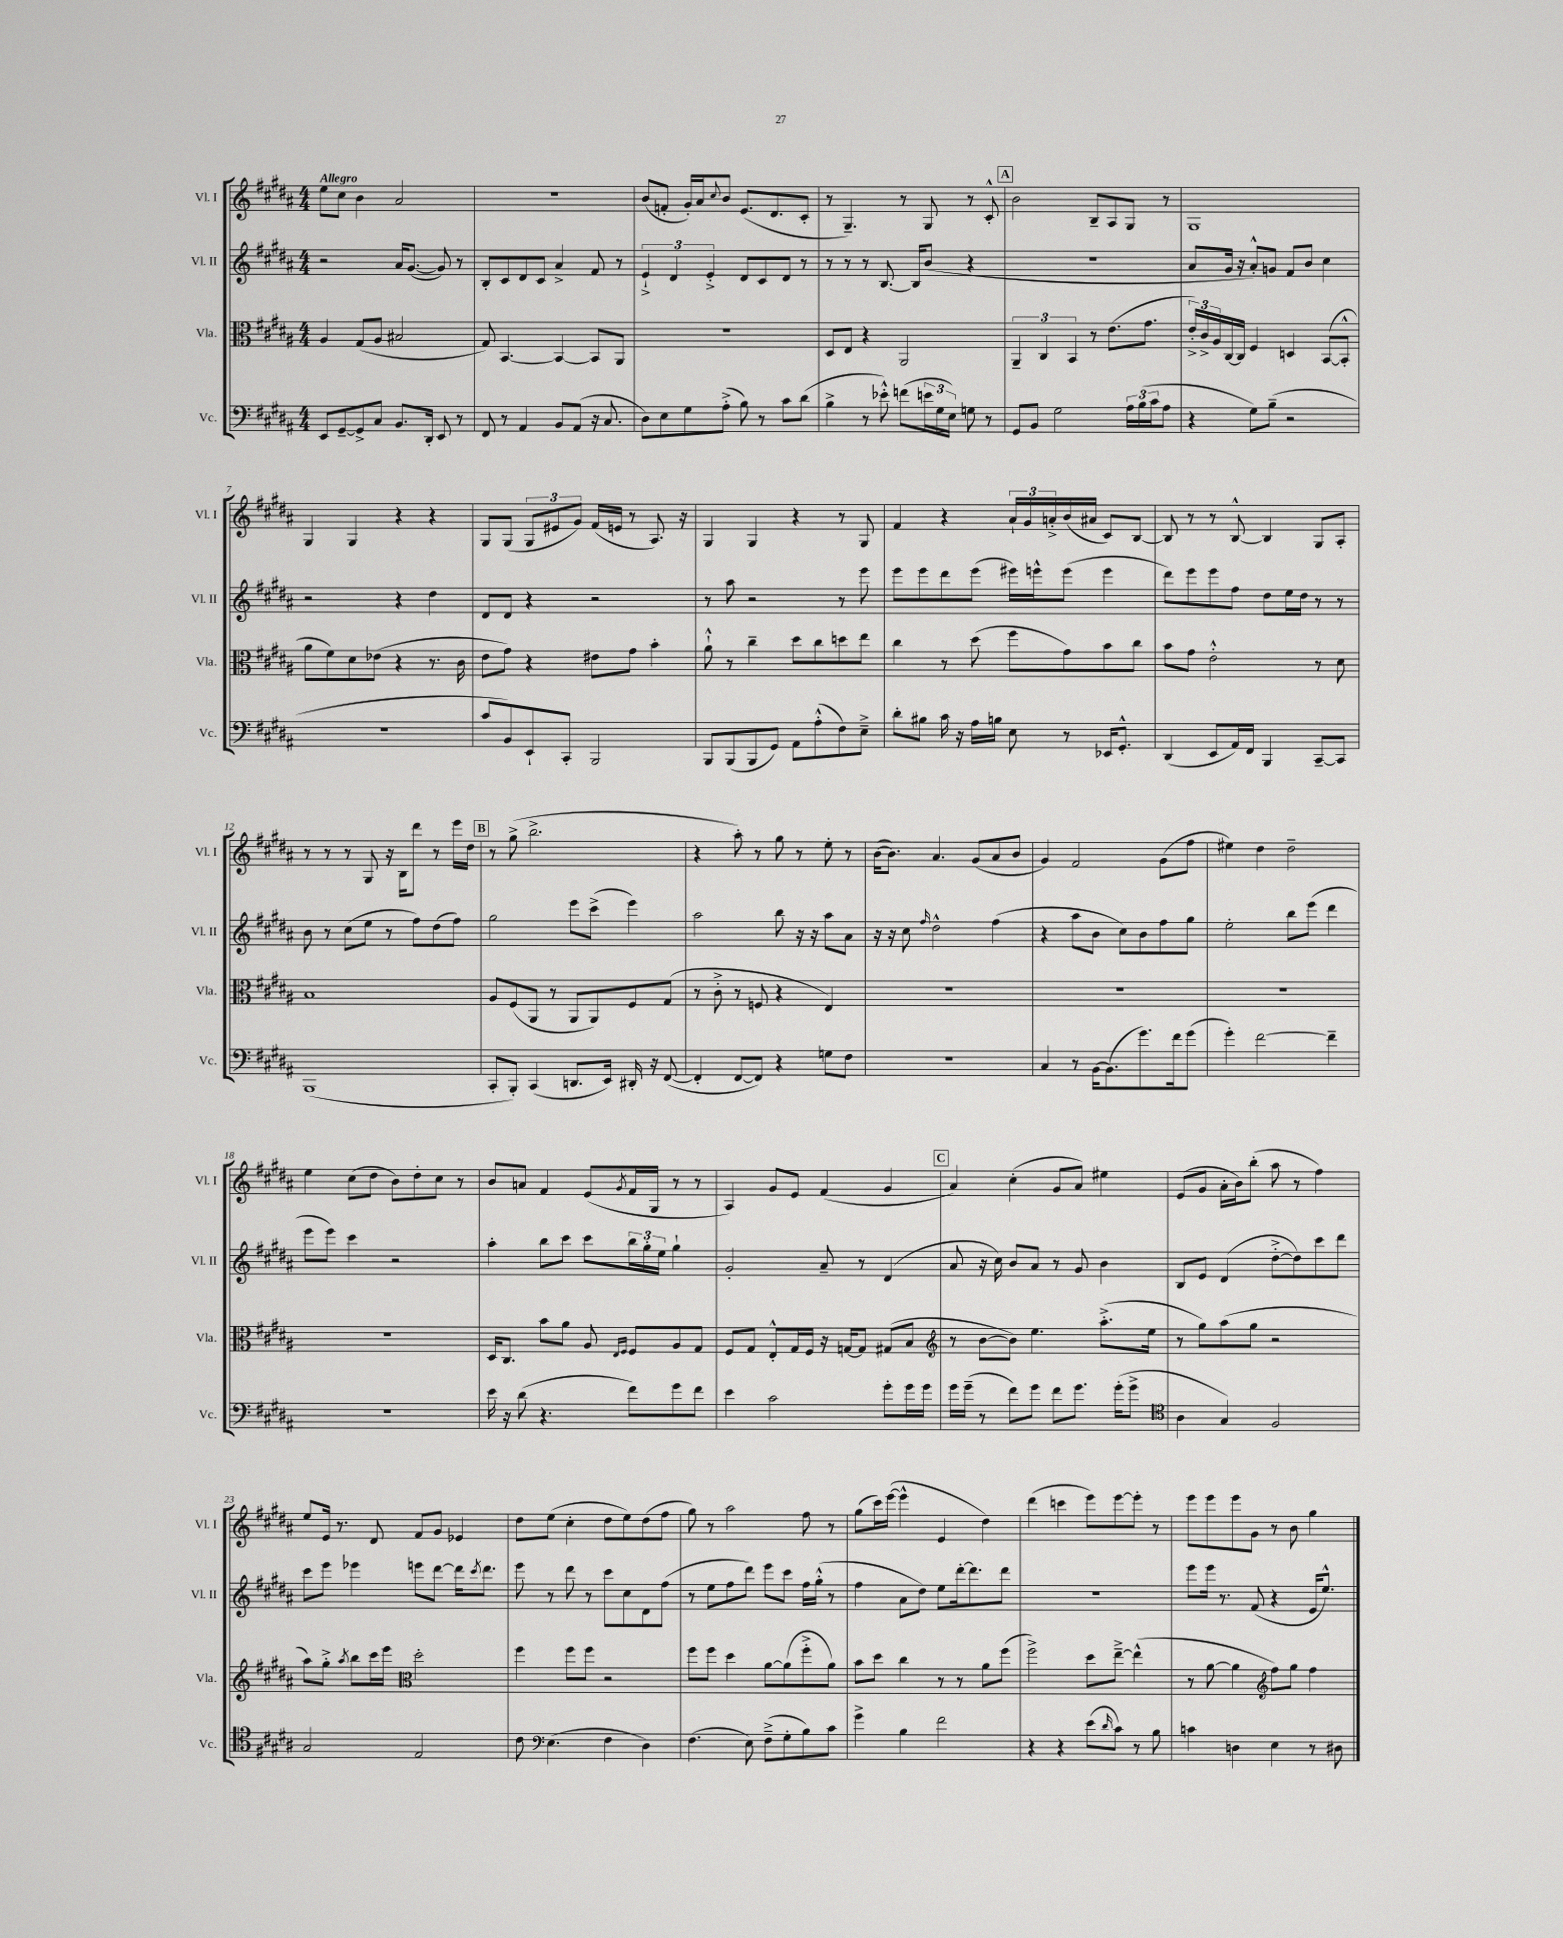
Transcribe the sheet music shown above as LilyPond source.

<<
\new StaffGroup <<
\new Staff = "s0" \with { instrumentName = "Vl. I" shortInstrumentName = "Vl. I" } {
    \clef treble \key b \major \numericTimeSignature \time 4/4 \tempo "Allegro"
    e''8 cis''8 b'4 ais'2 |
    R1 |
    b'8( f'8-. gis'16-.) ais'16 \appoggiatura { cis''8 } b'8 e'8.( dis'8. cis'8-. |
    r8 gis4.--) r8 gis8 r8 cis'8-.-^ |
    \mark \markup { \box "A" } b'2 b8-- ais8 gis8 r8 |
    gis1 |
    gis4 gis4 r4 r4 |
    gis8 gis8( \tuplet 3/2 { gis8 eis'8 gis'8) } fis'16( e'16 r8 ais8.) r16 |
    gis4 gis4 r4 r8 gis8 |
    fis'4 r4 \tuplet 3/2 { ais'16-! gis'16 a'16-.-> } b'16( ais'16 cis'8) b8~ |
    b8 r8 r8 b8~-^ b4 gis8 ais8-. |
    r8 r8 r8 gis8 r16 b16 dis'''8 r8 e'''16 dis''16 |
    \mark \markup { \box "B" } r8 gis''8->( b''2.-> |
    r4 ais''8-.) r8 gis''8 r8 e''8-. r8 |
    b'16~( b'8.) ais'4. gis'8( ais'8 b'8 |
    gis'4) fis'2 gis'8( fis''8 |
    eis''4) dis''4 dis''2-- |
    e''4 cis''8( dis''8 b'8) dis''8-. cis''8 r8 |
    b'8 a'8 fis'4 e'8( \acciaccatura { gis'8 } fis'16 gis16 r8 r8 |
    ais4) gis'8 e'8 fis'4( gis'4 |
    \mark \markup { \box "C" } ais'4) cis''4-.( gis'8 ais'8) eis''4 |
    e'8( gis'8 ais'16-. b'16) b''8-.( ais''8 r8 fis''4) |
    e''8 e'16 r8. dis'8 fis'8 gis'8 ees'4 |
    dis''8 e''8( cis''4-. dis''8 e''8) dis''8( fis''8 |
    gis''8) r8 ais''2 fis''8 r8 |
    gis''8( cis'''16) e'''16~( e'''4-^ e'4 dis''4) |
    dis'''4( c'''4 e'''8) e'''8~ e'''8-. r8 |
    e'''8 e'''8 e'''8 gis'8 r8 b'8 gis''4 \bar "|." |
}
\new Staff = "s1" \with { instrumentName = "Vl. II" shortInstrumentName = "Vl. II" } {
    \clef treble \key b \major \numericTimeSignature \time 4/4
    r2 ais'16 gis'8.~( gis'8) r8 |
    b8-. cis'8 dis'8 cis'8 ais'4-> fis'8 r8 |
    \tuplet 3/2 { e'4-!-> dis'4 e'4-.-> } dis'8 cis'8 dis'8 r8 |
    r8 r8 r8 b8.~ b16 b'8( r4 |
    \mark \markup { \box "A" } R1 |
    ais'8 gis'16 r16 ais'8-.-^) g'8 fis'8 b'8 cis''4 |
    r2 r4 dis''4 |
    dis'8 dis'8 r4 r2 |
    r8 ais''8 r2 r8 e'''8 |
    e'''8 e'''8 dis'''8 e'''8( eis'''16) e'''16-^ e'''8( e'''4 |
    dis'''8) e'''8 e'''8 fis''8 dis''8 e''16 dis''16 r8 r8 |
    b'8 r8 cis''8( e''8 r8 fis''8) dis''8( fis''8) |
    \mark \markup { \box "B" } gis''2 e'''8 cis'''8->( e'''4) |
    ais''2 b''8 r16 r16 ais''8 ais'8 |
    r16 r16 cis''8 \grace { fis''16 } dis''2-^ fis''4( |
    r4 ais''8 b'8 cis''8) b'8 fis''8 gis''8 |
    e''2-. b''8 e'''8( dis'''4 |
    e'''8 e'''8) cis'''4 r2 |
    ais''4-. b''8 cis'''8 cis'''8 \tuplet 3/2 { b''16 gis''16-. e''16 } gis''4-! |
    gis'2-. ais'8-- r8 dis'4( |
    \mark \markup { \box "C" } ais'8 r16 cis''16) b'8 ais'8 r8 gis'8 b'4 |
    b8 e'8 dis'4( dis''8~-.-> dis''8) cis'''8 dis'''8 |
    cis'''8 e'''8 ees'''4 e'''8 dis'''8~ dis'''16 \acciaccatura { cis'''8 } dis'''8. |
    e'''8 r8 dis'''8 r8 cis'''8 cis''8 dis'8 fis''8( |
    r8 e''8 fis''8 dis'''8) e'''8 cis'''8 fis''16 gis''16-.-^( r8 |
    fis''4 ais'8 dis''8) e''8 dis'''16~-. dis'''8. dis'''8 |
    R1 |
    e'''8 e'''16 r8. fis'8( r4 e'16 e''8.-^) \bar "|." |
}
\new Staff = "s2" \with { instrumentName = "Vla." shortInstrumentName = "Vla." } {
    \clef alto \key b \major \numericTimeSignature \time 4/4
    ais4 gis8( ais8 bis2 |
    gis8) b,4.~ b,4~ b,8 ais,8 |
    R1 |
    dis8 e8 r4 ais,2 |
    \mark \markup { \box "A" } \tuplet 3/2 { ais,4-- cis4 b,4 } r8 e'8.( gis'8. |
    \tuplet 3/2 { e'16-.->) cis'16-> ais16 } cis16~ cis16 fis4 d4 b,8~( b,8-.-^ |
    ais'8 fis'8) dis'8 ees'8( r4 r8. cis'16 |
    e'8 gis'8) r4 eis'8 gis'8 b'4-. |
    ais'8-!-^ r8 cis''4-- dis''8 cis''8 d''8 e''8 |
    cis''4 r8 dis''8( fis''8 gis'8) b'8 cis''8 |
    b'8 gis'8 e'2-.-^ r8 dis'8 |
    b1 |
    \mark \markup { \box "B" } ais8 fis8( ais,8 r8 ais,8 ais,8) fis8 gis8( |
    r8 cis'8-.-> r8 f8 r4 e4) |
    R1 |
    R1 |
    R1 |
    R1 |
    dis16 cis8. b'8 ais'8 ais8 \grace { e16 fis16 } fis8 ais8 gis8 |
    fis8 gis8 e8-.-^ gis16 fis16 r16 g16~ g8 gis8( b8 |
    \mark \markup { \box "C" } \clef treble r8 b'8~ b'8) e''4. ais''8.-.->( e''16 |
    r8 gis''8) ais''8( gis''8 r2 |
    ais''8) gis''8-.-> \acciaccatura { ais''8 } b''8 cis'''16 e'''16 \clef alto dis''2-. |
    fis''4 fis''8 fis''8 r2 |
    fis''8 fis''8 dis''4 ais'8~ ais'8( fis''8-.-> ais'8) |
    b'8 dis''8 cis''4 r8 r8 ais'8 fis''8( |
    fis''2->) dis''8 e''8~---> e''4-^( |
    r8 ais'8~ ais'4 \clef treble fis''8) gis''8 fis''4 \bar "|." |
}
\new Staff = "s3" \with { instrumentName = "Vc." shortInstrumentName = "Vc." } {
    \clef bass \key b \major \numericTimeSignature \time 4/4
    e,8 gis,8~-- gis,8-> cis8 b,8. dis,16-. e,8 r8 |
    fis,8 r8 ais,4 b,8 ais,8( r16 cis8. |
    dis8) e8 gis8 ais8-.->( b8) r8 cis'8 dis'8( |
    b4-> r8 ees'8-.-^) f'8( \tuplet 3/2 { e'16 gis16 e16) } g8 r8 |
    \mark \markup { \box "A" } gis,8 b,8 gis2 \tuplet 3/2 { ais16 b16( cis'16 } ais8 |
    r4 gis8) b8--( r2 |
    R1 |
    cis'8 b,8) e,8-! cis,8-. b,,2 |
    b,,8 b,,8( b,,8 gis,8) ais,8 ais8-.-^( fis8) e8---> |
    dis'8-. bis8 cis'16 r16 ais16 b16 e8 r8 ees,16 gis,8.-.-^ |
    dis,4( e,8 ais,16) fis,16 b,,4 cis,8~-- cis,8 |
    b,,1( |
    \mark \markup { \box "B" } cis,8-. b,,8-.) cis,4( d,8. e,16) dis,16-. r16 fis,8~( |
    fis,4-. fis,8~ fis,8) r4 g8 fis8 |
    r1 |
    cis4 r8 b,16~ b,8.( gis'8.) fis'16 gis'8( |
    gis'4-.) fis'2~ fis'4-- |
    R1 |
    e'16 r16 dis'8( r4. fis'8) gis'8 fis'8 |
    e'4 cis'2 gis'8-. gis'16 gis'16 |
    \mark \markup { \box "C" } gis'16 gis'16--( r8 fis'8) gis'8 fis'8 gis'8. gis'16-.( gis'8-> |
    \clef tenor ais4 gis4) fis2 |
    gis2 e2 |
    cis'8 \clef bass e4.( fis4 dis4) |
    fis4.( e8) fis8--->( gis8-. b8) cis'8 |
    gis'4-> b4 fis'2 |
    r4 r4 e'8( \grace { dis'16 } cis'8) r8 b8 |
    c'4 d4 e4 r8 dis8 \bar "|." |
}
>>
>>
